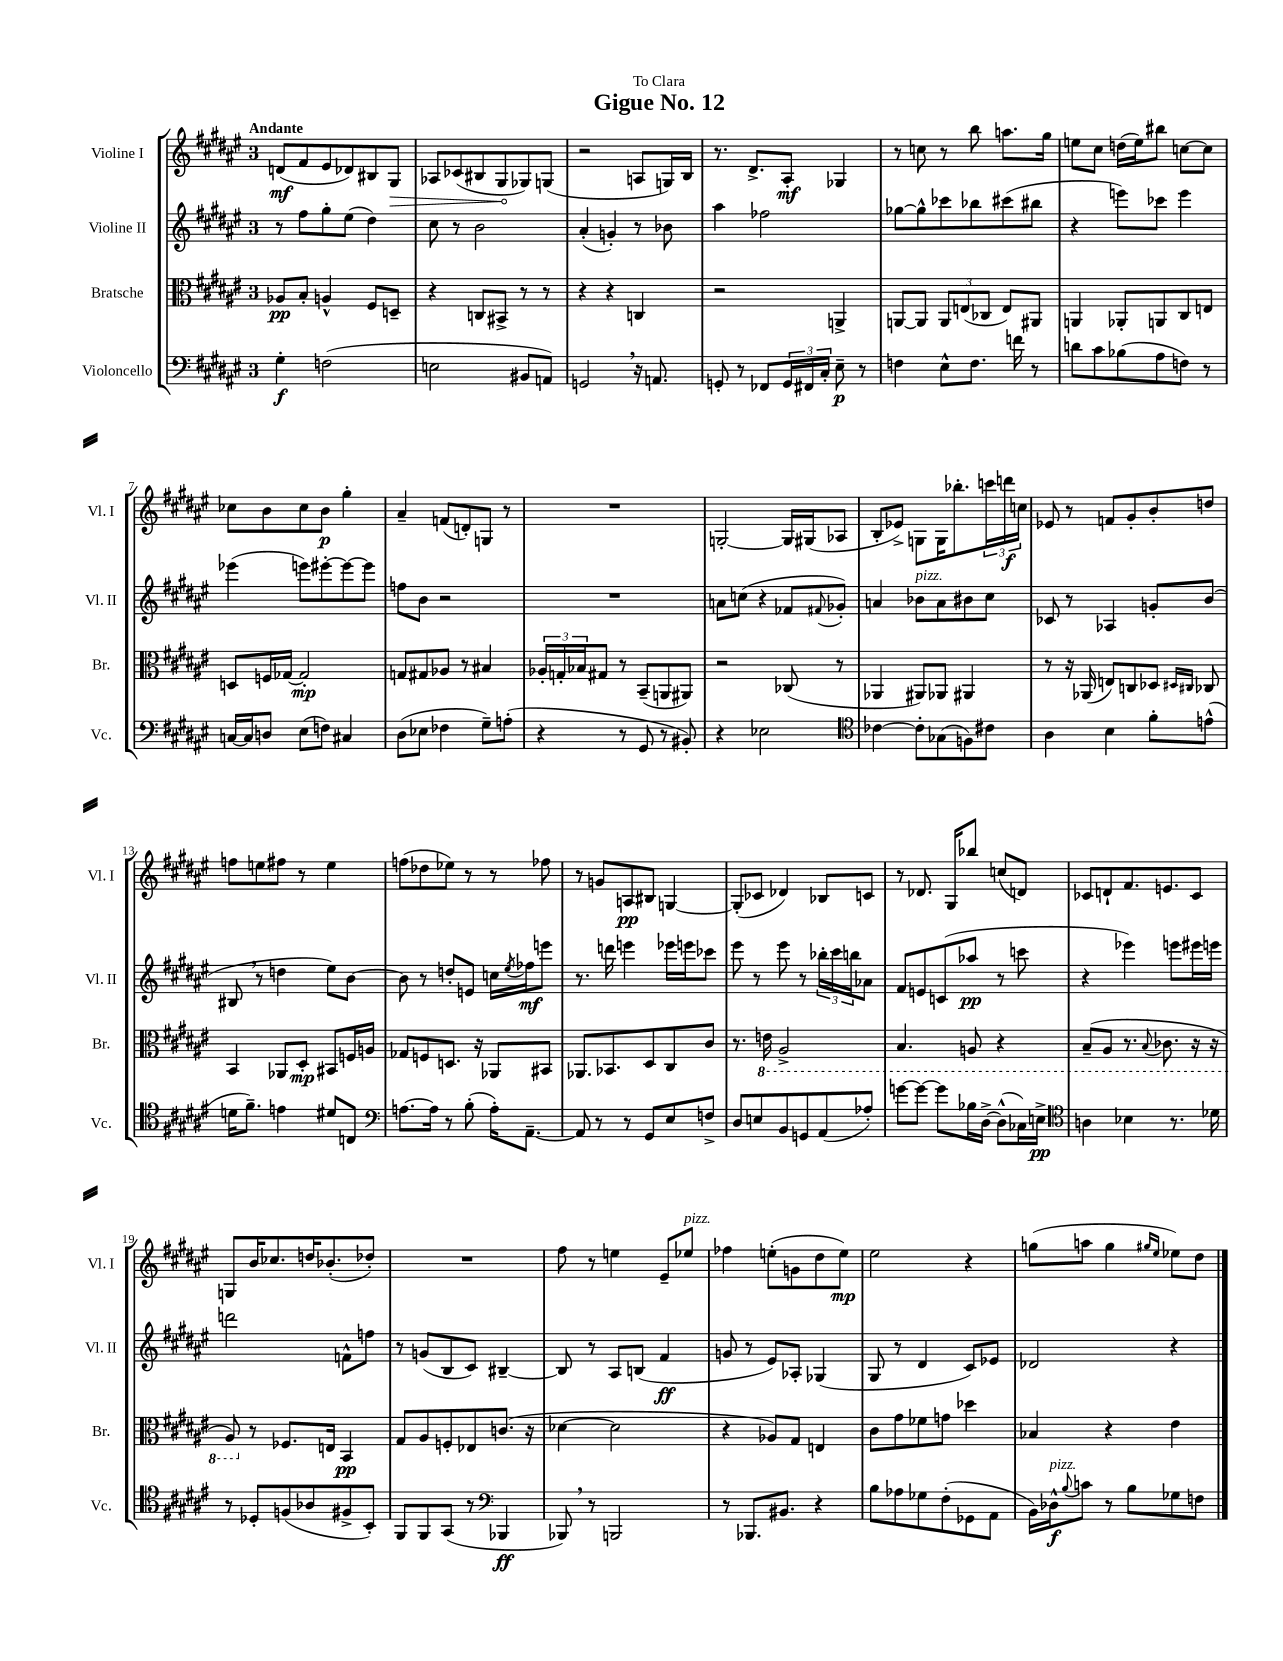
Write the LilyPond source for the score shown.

\header { title = "Gigue No. 12" dedication = "To Clara" }
<<
\new StaffGroup <<
\new Staff = "s0" \with { instrumentName = "Violine I" shortInstrumentName = "Vl. I" } {
    \clef treble \key fis \major \once \override Staff.TimeSignature.style = #'single-digit \time 3/4 \tempo "Andante"
    d'8\mf( fis'8 eis'8 des'8) bis8 \once \override Hairpin.circled-tip = ##t gis8\> |
    aes8 ces'8( bis8 gis8\! ges8) g8( |
    r2 a8 g16) b16 |
    r8. dis'8.-> ais8-.\mf ges4 |
    r8 c''8 r8 b''8 a''8. gis''16 |
    e''8 cis''8 d''16( e''16) bis''8 c''8~ c''8 |
    ces''8 b'8 ces''8 b'8\p gis''4-. |
    ais'4-- f'8( d'8-.) g8 r8 |
    R2. |
    g2~-. g16 gis16( aes8 |
    b8-. ees'8->) g8 g16 bes''8.-. \tuplet 3/2 { c'''16 d'''16\f c''16 } |
    ees'8 r8 f'8 gis'8-. b'8-. d''8 |
    f''8 e''8 fis''8 r8 e''4 |
    f''8( des''8 ees''8) r8 r8 fes''8 |
    r8 g'8 a8\pp bis8 g4~ |
    g8-.( ces'8 des'4) bes8 c'8 |
    r8 des'8. gis16 bes''8 c''8( d'8) |
    ces'8 d'8-! fis'8. e'8. ces'8 |
    g8 b'16 ces''8. d''16 bes'8.-.( des''8-.) |
    R2. |
    fis''8 r8 e''4 eis'8-- ees''8^\markup { \italic "pizz." } |
    fes''4 e''8-.( g'8 dis''8 e''8\mp) |
    eis''2 r4 |
    g''8( a''8 g''4 \grace { gis''16 eis''16 } ees''8) dis''8 \bar "|." |
}
\new Staff = "s1" \with { instrumentName = "Violine II" shortInstrumentName = "Vl. II" } {
    \clef treble \key fis \major \once \override Staff.TimeSignature.style = #'single-digit \time 3/4
    r8 fis''8 gis''8-. eis''8( dis''4) |
    cis''8 r8 b'2 |
    ais'4-.( g'4-.) r8 bes'8 |
    ais''4 fes''2 |
    ges''8~ ges''8-^ ces'''8 bes''8 cis'''8( bis''8 |
    r4 e'''8) ces'''8 e'''4 |
    ees'''4( e'''8) eis'''8~-. eis'''8~ eis'''8 |
    f''8 b'8 r2 |
    R2. |
    a'8 c''8( r4 fes'8 \appoggiatura { fis'8 } ges'8-.) |
    a'4 bes'8^\markup { \italic "pizz." } a'8 bis'8 cis''8 |
    ces'8 r8 aes4 g'8-. b'8( |
    bis8 \breathe r8 d''4 eis''8) b'8~ |
    b'8 r8 d''8-. e'8 c''16 \acciaccatura { eis''8 } fes''16\mf e'''8 |
    r8. d'''16 e'''4 ees'''16 e'''16 ces'''8 |
    eis'''8 r8 eis'''8 r8 \tuplet 3/2 { bes''16-. cis'''16 b''16 } aes'8 |
    fis'8 e'8 c'8( aes''8\pp r8 c'''8 |
    r4 ees'''4) e'''8 eis'''16 e'''16 |
    d'''2 f'8-^ f''8 |
    r8 g'8( b8 cis'8) bis4~-- |
    bis8 r8 ais8 b8( fis'4\ff |
    g'8 r8 eis'8) aes8-. ges4( |
    gis8 r8 dis'4 cis'8) ees'8 |
    des'2 r4 \bar "|." |
}
\new Staff = "s2" \with { instrumentName = "Bratsche" shortInstrumentName = "Br." } {
    \clef alto \key fis \major \once \override Staff.TimeSignature.style = #'single-digit \time 3/4
    aes8\pp b8-. a4-^ fis8 d8-- |
    r4 c8 bis,8-> r8 r8 |
    r4 r4 c4 |
    r2 a,4-> |
    a,8~ a,8 \tuplet 3/2 { a,8 e8( ces8 } e8) ais,8 |
    a,4 aes,8-. a,8 cis8 e8 |
    d8 f16 ges16~ ges2-.\mp |
    g8 gis8 aes8 r8 bis4 |
    \tuplet 3/2 { aes16-. g16-. bes16 } gis8 r8 b,8--( a,8 ais,8) |
    r2 ces8( r8 |
    aes,4 ais,8) aes,8 ais,4 |
    r8 r16 aes,16( e8) c8 des8 \grace { dis16 cis16 } ces8 |
    b,4 aes,8 dis8-.\mp bis,8 f16 a16 |
    ges8 f8 d8. r16 aes,8 bis,8 |
    aes,8. bes,8. dis8 cis8 cis'8 |
    r8. \ottava #-1 e16 ais,2-> |
    b,4. a,8 r4 |
    b,8--( ais,8 r8. \appoggiatura { b,8 } ces8. r16 r16 |
    ais,8) \ottava #0 r8 fes8. e16 b,4\pp |
    gis8 ais8 f8-. ees8 c'8.( r16 |
    des'4~ des'2 |
    r4 aes8) gis8 e4 |
    cis'8 gis'8 fes'8 g'8 des''4 |
    bes4 r4 eis'4 \bar "|." |
}
\new Staff = "s3" \with { instrumentName = "Violoncello" shortInstrumentName = "Vc." } {
    \clef bass \key fis \major \once \override Staff.TimeSignature.style = #'single-digit \time 3/4
    gis4-.\f f2( |
    e2 bis,8 a,8) |
    g,2 \breathe r16 a,8. |
    g,8-. r8 fes,8 \tuplet 3/2 { g,16 fis,16 cis16-. } eis8--\p r8 |
    f4 eis8-^ f8. f'16 r8 |
    d'8 cis'8 bes8( ais8 f8) r8 |
    c16~ c16 d8 eis8( f8) cis4 |
    dis8( ees8 fes4 gis8--) a8-.( |
    r4 r8 gis,8 r8 bis,8-.) |
    r4 ees2 |
    \clef tenor ces'4~ ces'8-. ges8( f8) cis'8 |
    ais4 b4 fis'8-. e'8-^( |
    d'16 fis'8.--) e'4 dis'8 c8 |
    \clef bass a8.~ a16 r8 b8-.( a16-.) ais,8.~-- |
    ais,8 r8 r8 gis,8 eis8 f8-> |
    dis8 e8 b,8 g,8 ais,8( aes8-.) |
    g'8~ g'8~ g'8 bes16 dis16~-> dis8-^( ces16) e16->\pp |
    \clef tenor a4 bes4 r8. des'16 |
    r8 des8-. f8( aes8 fis8-> b,8-.) |
    fis,8 fis,8 gis,8( r8 \clef bass bes,,4\ff |
    bes,,8) \breathe r8 b,,2 |
    r8 bes,,8. bis,8. r4 |
    b8 aes8 ges8 fis8-.( ges,8 ais,8 |
    b,16) des16-^\f^\markup { \italic "pizz." } \appoggiatura { b8 } c'8 r8 b8 ges8 f8 \bar "|." |
}
>>
>>
